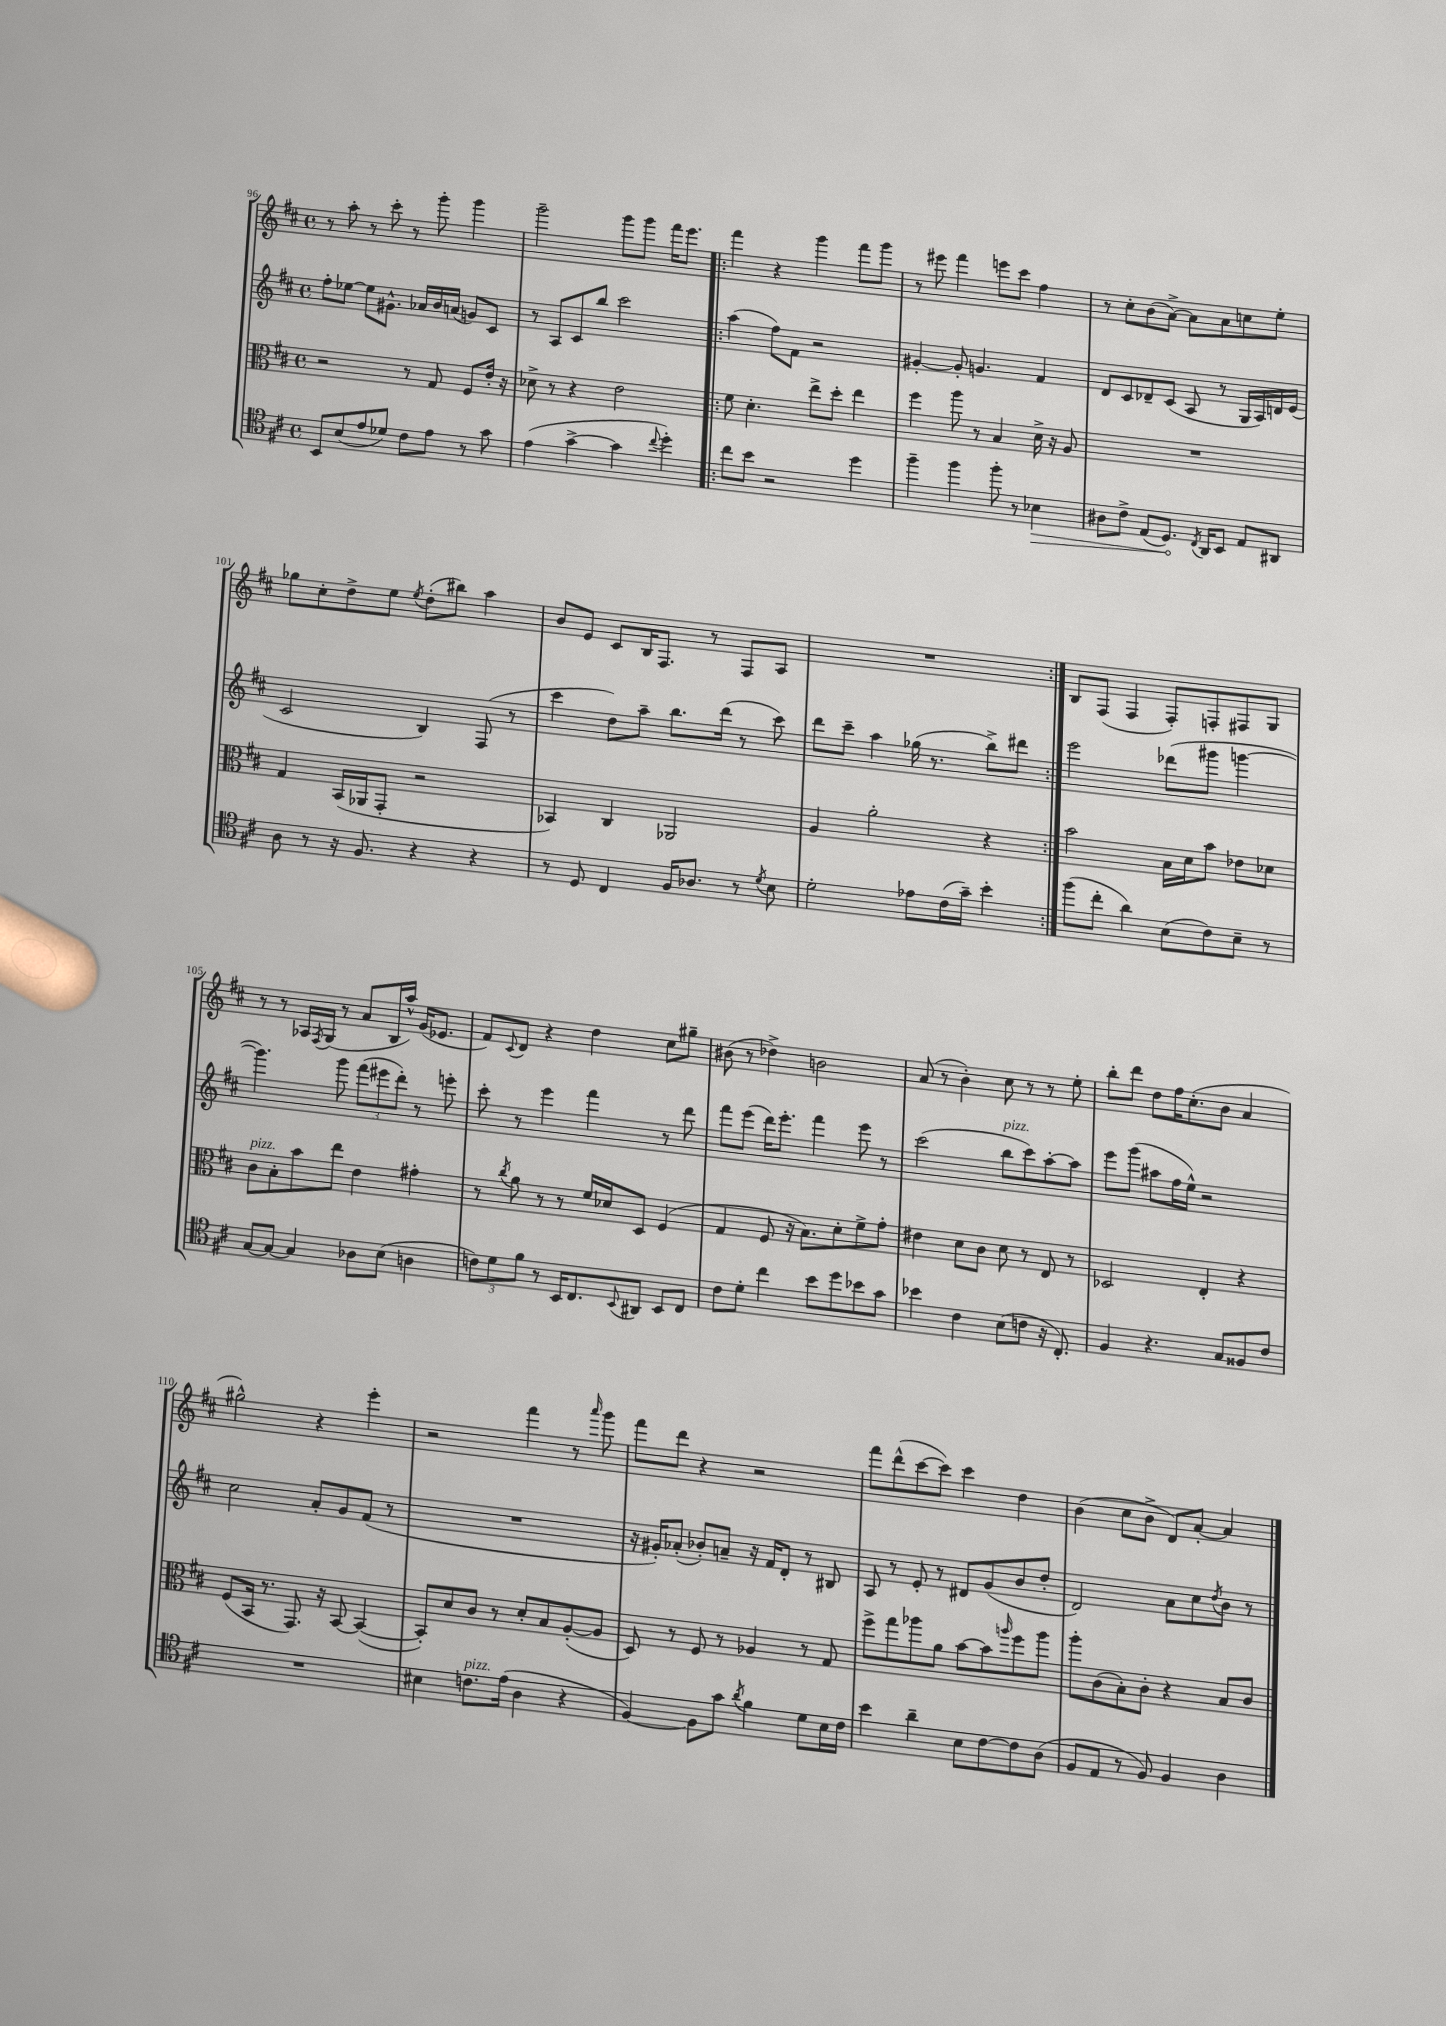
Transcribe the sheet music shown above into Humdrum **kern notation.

**kern	**kern	**kern	**kern
*staff4	*staff3	*staff2	*staff1
*clefC4	*clefC3	*clefG2	*clefG2
*k[f#c#]	*k[f#c#]	*k[f#c#]	*k[f#c#]
*M4/4	*M4/4	*M4/4	*M4/4
*met(c)	*met(c)	*met(c)	*met(c)
8BB/L	2r	8ff#'\L	8r
(8B/	.	[8ee-\J	8aa'\
8e/	.	8ee-\]L	8r
8d-/J)	.	8.g#^^\J	8ccc#'\
8c#\L	8r	.	8r
.	.	16a-/LL	.
8e\J	8G/	16b/	8ggg'\
.	.	(16a/JJ	.
8r	8F#/L	8g/L)	4ggg\
8g\	16e'/Jk	8c#/J	.
.	16r	.	.
=	=	=	=
(4e\	8d-^\	8r	2ggg~\
.	8r	8A/L	.
[4g^\	4r	8c#/	.
.	.	8bb/J	.
4g\]	2e\	2ccc#\	8ggg\L
.	.	.	8ggg\J
8qqcc#/	.	.	.
4dd'\)	.	.	16fff#\LK
.	.	.	8.eee\J
=!|:	=!|:	=!|:	=!|:
8cc#\L	8f#\	(4aa\	4fff#\
8b\J	4.d'\	.	.
2r	.	8ff#\L)	4r
.	.	8f#\J	.
.	8ee^\L	2r	4ggg\
.	8dd'\J	.	.
4dd\	4ee\	.	8fff#\L
.	.	.	8ggg\J
=	=	=	=
4ff#~\	4ff#\	[4g#'/	8r
.	.	.	8eee#\
4ff#\	8aa\	8g#'/]	4fff#\
.	8r	4.g/	.
8ff#'\	4B/	.	8eee\L
8r	.	.	8ccc#\J
4B-\	16d^\	4f#/	4ff#\
.	16r	.	.
.	8A/	.	.
=	=	=	=
8A#\L	1r	8d/L	8r
8c#^\J	.	8c#/	8cc#'\L
(8E/L	.	8d-~/	(8b\
8.D/J)	.	(8c#/J	[8a^\J)
.	.	8A/	8a\]L
8qC#/	.	.	.
16AA/LK	.	.	.
8BB/J	.	8r	8a\
8E/L	.	16G/LL	8cc\
.	.	16A/)	.
8AA#/J	.	16d/	8ee'\J
.	.	(16e/JJ	.
=	=	=	=
8A\	4G/	2c#/	8gg-\L
8r	.	.	8cc#'\
16r	(16BB/LL	.	8dd^\
8.F#/	16AA-/J	.	.
.	8GG'/J	.	8ee\J
.	.	.	8qee/
4r	2r	4B/)	(8dd'\L
.	.	.	8bb#\J)
4r	.	(8F#/	4aa\
.	.	8r	.
=	=	=	=
8r	4BB-/)	4ccc#\	8b/L
8D/	.	.	8e/J
4C#/	4C#/	8dd\L)	8c#/L
.	.	8aa~\J	16B/K
.	.	.	8.F#/J
16F#/LK	2AA-/	8.bb\L	.
8.A-/J	.	.	.
.	.	.	8r
.	.	(16ddd\Jk	.
8r	.	8r	8F#/L
8qd/	.	.	.
8B\	.	8ccc#\)	8A/J
=	=	=	=
2d'\	4A/	8ddd\L	1r
.	.	8ccc#~\J	.
.	2a'\	4aa\	.
8e-\L	.	(16gg-\	.
.	.	8.r	.
(16c#\L	.	.	.
16g~\JJ)	.	.	.
4b'\	4r	8bb^\L)	.
.	.	8ddd#\J	.
=:|!	=:|!	=:|!	=:|!
(8ff#\L	2b\	2eee\	8B/L
8cc#'\J	.	.	(8F#/J
4a\)	.	.	4F#/
(8B\L	16B\LL	(8ddd-\L	8F#'/L)
.	16d\J	.	.
8c#\)	8b\J	8ggg#\J	8F'/
8B~\J	8e-\L	[4ggg\	8F#/
8r	8d-\J	.	8G/J
=	=	=	=
[8G/L	8c#\L	4.ggg\])	8r
8G/_J	8B'\	.	8r
4G/]	8b\	.	16A-/LL
.	.	.	8qF#/
.	.	.	(16G/JJ
.	8ee\J	8ggg\	8r
8A-\L	4e\	(12fff#\L	8a/L
.	.	12eee#\	.
(8B\J	.	.	16B/L
.	.	12ddd'\J)	.
.	.	.	16aa^^/JJ)
4A\	4g#'\	8r	(16g/LK
.	.	.	8.e-/J
.	.	8eee'\	.
=	=	=	=
12c\L)	8r	8ccc#'\	8f#/L)
12d\	.	.	.
.	8qcc#/	.	8qqc#/
.	8a\	8r	8d/J
12f#\J	.	.	.
8r	8r	4eee\	4r
16BB/LK	8r	.	.
8.C#/	.	.	.
.	16f#/LL	4fff#\	4dd\
.	16d-/J	.	.
8qqBB/	.	.	.
8AA#/J	8D/J	.	.
8BB/L	(4F#/	8r	8cc#\L
8C#/J	.	8ddd\	8gg#~\J
=	=	=	=
8c#\L	4G/	8fff#\L	(8b#\
8d'\J	.	(8eee\J	8r
4cc#\	8F#/	16ddd\LK)	4dd-^\)
.	.	8.eee'\J	.
.	16r	.	.
.	8.B\L)	.	.
8b\L	.	4fff#\	2b\
8dd\	8d'\	.	.
8b-\	8f#^\	8eee\	.
8g\J	8g'\J	8r	.
=	=	=	=
4b-\	4e#\	(2ccc#\	(8a/
.	.	.	8r
4c#\	8d\L	.	4b'\)
.	8c#\J	.	.
(8B\L	8d\	8bb\L	8cc#\
8c\J	8r	8ccc#\)	8r
16r	8E/	[8aa'\	8r
8.C#'/)	.	.	.
.	8r	8aa\]J	8ee'\
=	=	=	=
4F#/	2D-/	8eee\L	8bb'\L
.	.	(8ggg\J	8ddd\J
4.r	.	8aa#\L	8dd\L
.	.	16ff#\L	16ff#\K
.	.	16ee^^\JJ)	(8.cc#'\
.	4E'/	2r	.
8G/L	.	.	8b\J
8F##/	4r	.	4a/
8c#/J	.	.	.
=	=	=	=
1r	(8F#/L	2cc#\	2gg#^^\)
.	16BB/Jk	.	.
.	8.r	.	.
.	8.GG/)	.	.
.	.	8a'/L	4r
.	16r	.	.
.	[8BB/	8g/	.
.	(4BB/_	(8f#/J	4eee'\
.	.	8r	.
=	=	=	=
4B#\	8BB'/]L)	1r	2r
.	8d/	.	.
8.c\L	8c#/J	.	.
.	8r	.	.
(16e\Jk	.	.	.
4A\	8d'/L	.	4fff#\
.	8B/	.	.
4r	([8A'/	.	8r
.	.	.	16qqaaa/
.	8A/]J	.	8ggg\
=	=	=	=
[4F#/)	8D/)	16r	8fff#\L
.	.	16g#'/LK)	.
.	8r	(8a-'/J	8ddd\J
8F#\]L	8F#/	8b-'/L)	4r
8g\J	8r	8a~/J	.
8qa/	.	.	.
4f#\	4A-/	16r	2r
.	.	16f#/LK	.
.	.	8d'/J	.
8d\L	8r	8r	.
16B\L	8G/	8B#/	.
16c#\JJ	.	.	.
=	=	=	=
4b\	8ff#^\L	8A/	8fff#\L
.	8gg\	8r	(8ddd^^\
4a~\	8aa-\	8e'/	[8ccc#\
.	8a\J	8r	8ccc#\]J)
8B\L	[8b\L	8d#/L	4ccc#\
[8c#\	8b\]	(8g/	.
.	16qqaa/	.	.
8c#\]	8ff#\	8b/	4dd\
(8A\J	8aa\J	8dd'/J	.
=	=	=	=
8F#/L	8aa'\L	2d/)	(4b\
8E/J	(8c#\	.	.
8r	8B'\)	.	8cc#\L
8F#/)	8c#'\J	.	8b^\J
4F#/	4r	8a\L	8d/L)
.	.	8cc#\	[8a'/J
.	.	8qdd/	.
4A\	8B/L	8b\J	4a/]
.	8c#/J	8r	.
==	==	==	==
*-	*-	*-	*-
